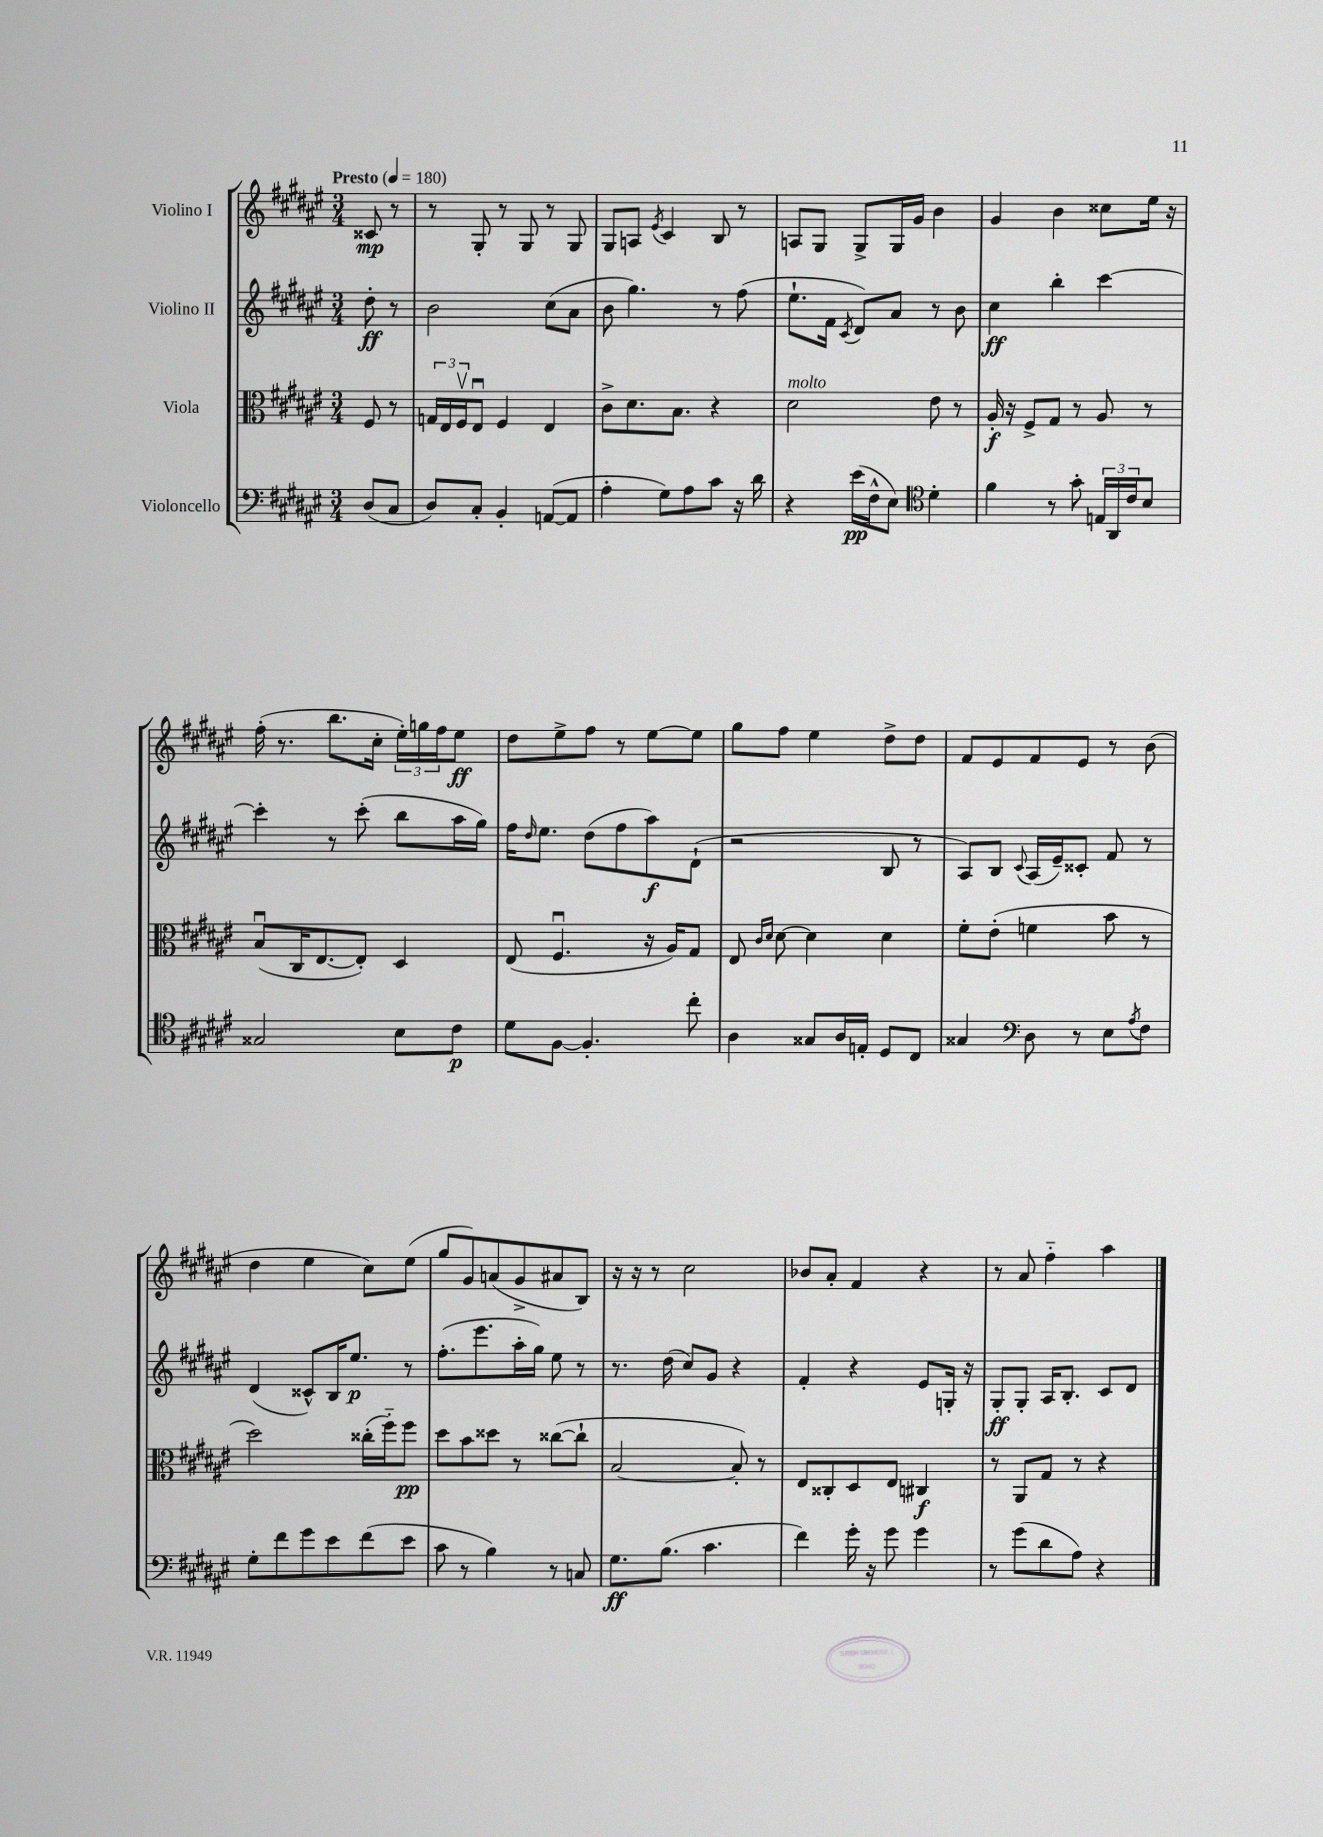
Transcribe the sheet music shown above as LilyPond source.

<<
\new StaffGroup <<
\new Staff = "s0" \with { instrumentName = "Violino I" } {
    \clef treble \key fis \major \numericTimeSignature \time 3/4 \partial 4 \tempo "Presto" 4 = 180
    cisis'8\mp r8 |
    r8 gis8-. r8 gis8 r8 gis8 |
    gis8 a8 \acciaccatura { eis'8 } cis'4 b8 r8 |
    a8 gis8 gis8-> gis16 gis'16 b'4 |
    gis'4 b'4 cisis''8 eis''16 r16 |
    fis''16-.( r8. b''8. cis''16-. \tuplet 3/2 { eis''16-.) g''16 fis''16 } eis''8\ff |
    dis''8 eis''8-> fis''8 r8 eis''8~ eis''8 |
    gis''8 fis''8 eis''4 dis''8-> dis''8 |
    fis'8 eis'8 fis'8 eis'8 r8 b'8( |
    dis''4 eis''4 cis''8) eis''8( |
    gis''8 gis'8) a'8( gis'8-> ais'8 b8) |
    r16 r16 r8 cis''2 |
    bes'8 ais'8-. fis'4 r4 |
    r8 ais'8 fis''4-_ ais''4 \bar "|." |
}
\new Staff = "s1" \with { instrumentName = "Violino II" } {
    \clef treble \key fis \major \numericTimeSignature \time 3/4 \partial 4
    dis''8-.\ff r8 |
    b'2 cis''8( ais'8 |
    b'8 gis''4.) r8 fis''8( |
    eis''8.-! fis'16 \acciaccatura { cis'8 } dis'8) ais'8 r8 b'8 |
    cis''4\ff b''4-. cis'''4~ |
    cis'''4-. r8 cis'''8-.( b''8 ais''16 gis''16) |
    fis''16 \grace { dis''16 } eis''8. dis''8( fis''8 ais''8\f) dis'8-!( |
    r2 b8 r8 |
    ais8) b8 \appoggiatura { cis'8 } ais16( eis'16--) cisis'8-. fis'8 r8 |
    dis'4( cisis'8-^) b16 eis''8.\p r8 |
    fis''8.-.( eis'''8. ais''16-. gis''16) eis''8 r8 |
    r8. dis''16( cis''8) gis'8 r4 |
    fis'4-. r4 eis'8 g16-. r16 |
    gis8-.\ff gis8-. ais16 b8.-. cis'8 dis'8 \bar "|." |
}
\new Staff = "s2" \with { instrumentName = "Viola" } {
    \clef alto \key fis \major \numericTimeSignature \time 3/4 \partial 4
    fis8 r8 |
    \tuplet 3/2 { g16 eis16 fis16\upbow } eis8\downbow fis4 eis4 |
    cis'8-> dis'8. b8. r4 |
    dis'2^\markup { \italic "molto" } eis'8 r8 |
    ais16-.\f r16 fis8-> gis8 r8 ais8 r8 |
    b8\downbow( cis16 eis8.~ eis8-.) dis4 |
    eis8( fis4.\downbow r16 ais16) gis8 |
    eis8 \grace { cis'16 dis'16 } dis'8~ dis'4 dis'4 |
    fis'8-. eis'8-.( f'4 b'8 r8 |
    dis''2) cisis''16-.( fis''16-_) fis''8\pp |
    dis''8 b'8 disis''8 r8 cisis''8~( cisis''8-! |
    b2~ b8-.) r8 |
    eis8 cisis8-. dis8 eis8 cis4\f |
    r8 ais,8 gis8 r8 r4 \bar "|." |
}
\new Staff = "s3" \with { instrumentName = "Violoncello" } {
    \clef bass \key fis \major \numericTimeSignature \time 3/4 \partial 4
    dis8( cis8 |
    dis8) cis8-. b,4-. a,8~( a,8 |
    ais4-. gis8) ais8 cis'8 r16 dis'16 |
    r4 eis'16\pp( fis16-^ eis8) \clef tenor dis'4-. |
    fis'4 r8 gis'8-. \tuplet 3/2 { e16 ais,16 cis'16 } b8 |
    gisis2 b8 cis'8\p |
    dis'8 fis8~ fis4.-. cis''8-. |
    ais4 gisis8 ais16 e16-. dis8 cis8 |
    gisis4 \clef bass dis8 r8 eis8 \acciaccatura { ais8 } fis8 |
    gis8-. fis'8 gis'8 eis'8 fis'8( eis'8 |
    cis'8 r8 b4) r8 c8 |
    gis8.\ff b8.( cis'4. |
    fis'4) gis'16-. r16 gis'8 gis'4 |
    r8 gis'8( dis'8 ais8) r4 \bar "|." |
}
>>
>>
\layout { \context { \Score \remove "Bar_number_engraver" } }
